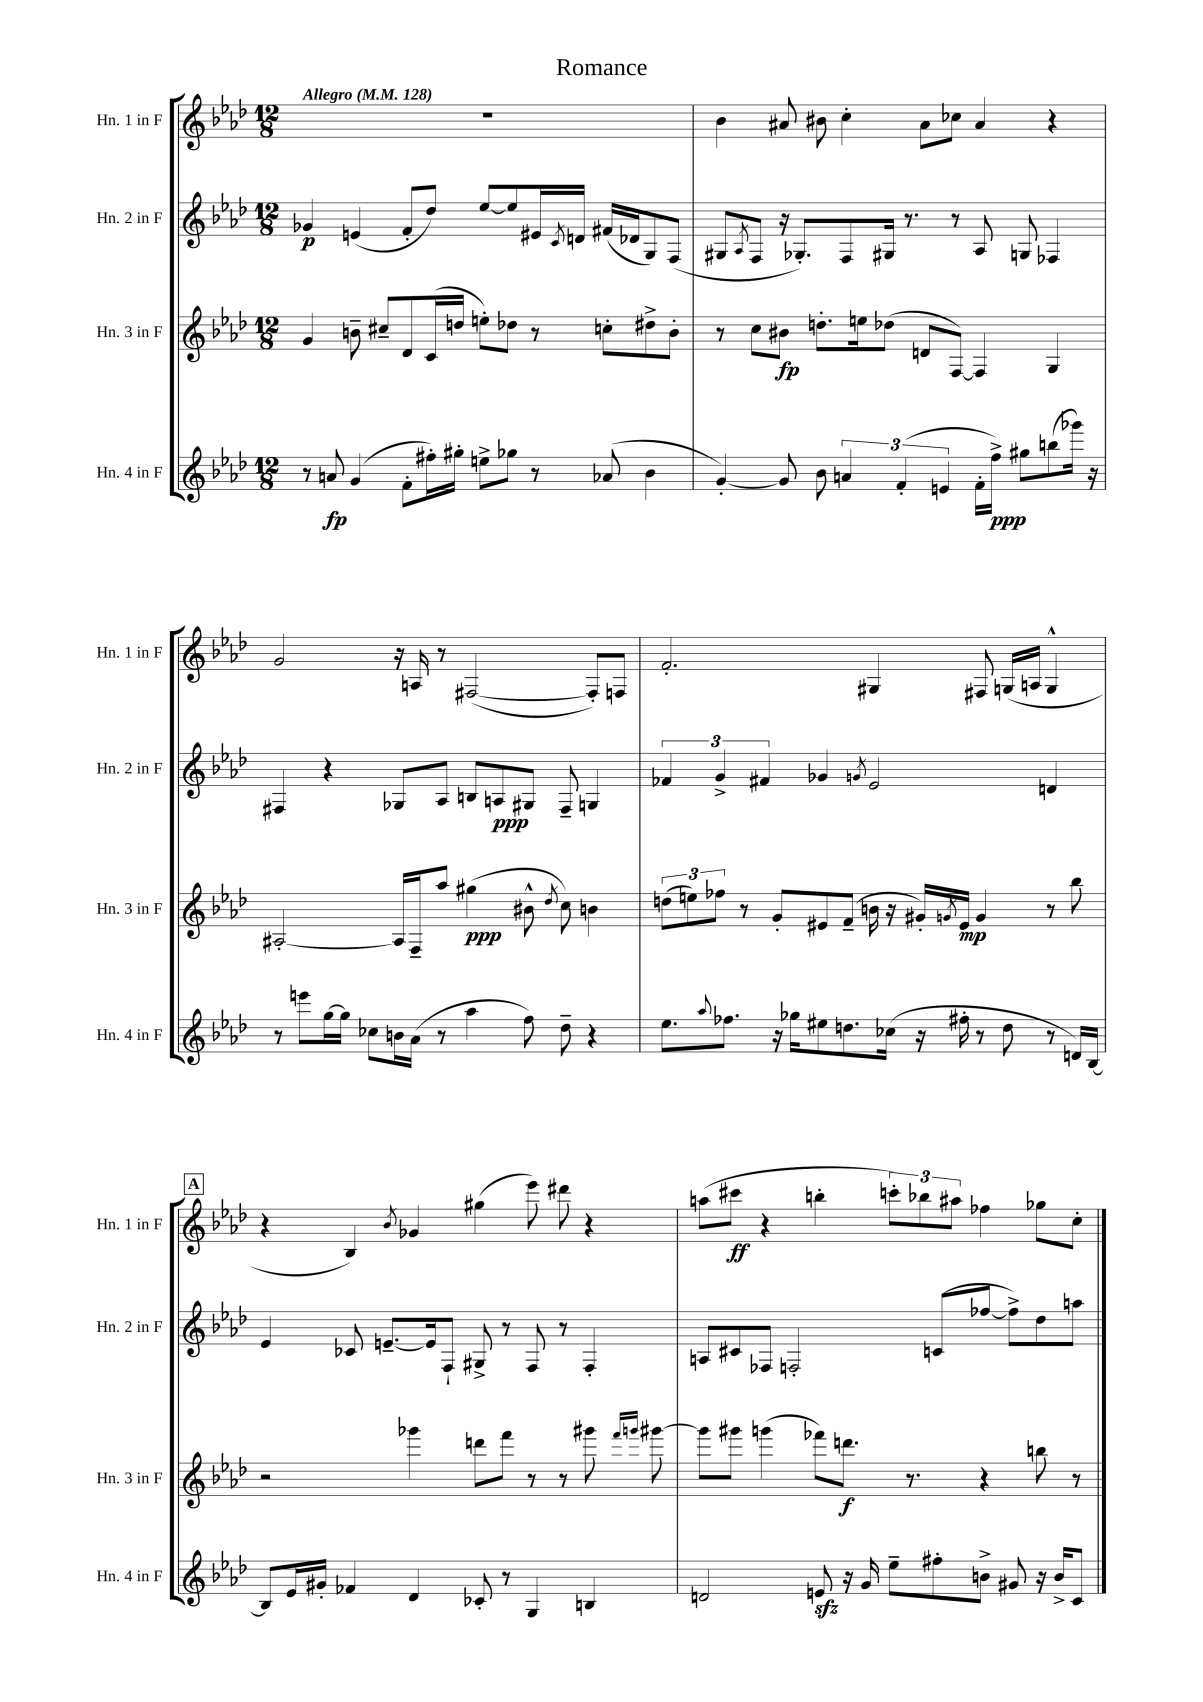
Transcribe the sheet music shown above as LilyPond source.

\header { title = "Romance" }
<<
\new StaffGroup <<
\new Staff = "s0" \with { instrumentName = "Hn. 1 in F" shortInstrumentName = "Hn. 1 in F" } {
    \clef treble \key aes \major \numericTimeSignature \time 12/8 \tempo "Allegro" 4 = 128
    R1. |
    bes'4 ais'8 bis'8 c''4-. ais'8 ces''8 ais'4 r4 |
    g'2 r16 a16 r8 fis2~( fis8-.) f8 |
    f'2.-. gis4 fis8 g16( a16 g4-^ |
    \mark \markup { \box "A" } r4 bes4) \acciaccatura { bes'8 } ges'4 gis''4( ees'''8) dis'''8 r4 |
    a''8( cis'''8\ff r4 b''4-. \tuplet 3/2 { c'''8-.) bes''8 ais''8 } fes''4 ges''8 c''8-. \bar "|." |
}
\new Staff = "s1" \with { instrumentName = "Hn. 2 in F" shortInstrumentName = "Hn. 2 in F" } {
    \clef treble \key aes \major \numericTimeSignature \time 12/8
    ges'4\p e'4( f'8-. des''8) ees''8~ ees''8 eis'16 \acciaccatura { c'8 } d'16 fis'16( des'16 g8) f8( |
    gis8 \acciaccatura { aes8 } f8 r16 ges8.-.) f8 gis16 r8. r8 aes8 g8 fes4 |
    fis4 r4 ges8 aes8 b8 a8\ppp gis8 fis8-- g4 |
    \tuplet 3/2 { fes'4 g'4-> fis'4 } ges'4 \acciaccatura { g'8 } ees'2 d'4 |
    \mark \markup { \box "A" } ees'4 ces'8 e'8.~-- e'16 f8-! gis8-> r8 f8 r8 f4-. |
    a8 cis'8 fes8 f2-. c'8( fes''8~ fes''8->) des''8 a''8 \bar "|." |
}
\new Staff = "s2" \with { instrumentName = "Hn. 3 in F" shortInstrumentName = "Hn. 3 in F" } {
    \clef treble \key aes \major \numericTimeSignature \time 12/8
    g'4 b'8-- cis''8-- des'8 c'16( d''16 e''8-.) des''8 r8 c''8-. dis''8-> b'8-. |
    r8 c''8 bis'8\fp d''8.-. e''16 des''8( d'8 f8~) f4 g4 |
    ais2~-. ais16 f16-- aes''8 gis''4\ppp( bis'8-^ \acciaccatura { des''8 } c''8) b'4 |
    \tuplet 3/2 { d''8( e''8) fes''8 } r8 g'8-. eis'8 f'8--( b'16 r16 gis'16-.) \acciaccatura { g'8 } eis'16\mp g'4 r8 bes''8 |
    \mark \markup { \box "A" } r2 ges'''4 d'''8 f'''8 r8 r8 gis'''8 \grace { f'''16 g'''16 } gis'''8~ |
    gis'''8 gis'''8 g'''4( fes'''8) d'''8.\f r8. r4 b''8 r8 \bar "|." |
}
\new Staff = "s3" \with { instrumentName = "Hn. 4 in F" shortInstrumentName = "Hn. 4 in F" } {
    \clef treble \key aes \major \numericTimeSignature \time 12/8
    r8 a'8\fp g'4( f'8-. fis''16-.) gis''16-. e''8-> ges''8 r8 aes'8( bes'4 |
    g'4~-.) g'8 bes'8 \tuplet 3/2 { a'4 f'4-.( e'4 } f'16-. f''16->\ppp) gis''8 b''8( ges'''16) r16 |
    r8 e'''8 g''16~ g''16 ces''8 b'16 aes'16( r8 aes''4 f''8) des''8-- r4 |
    ees''8. \appoggiatura { aes''8 } fes''8. r16 ges''16 eis''8 d''8. ces''16( r16 fis''16-. r8 d''8 r8 d'16) bes16~ |
    \mark \markup { \box "A" } bes8 ees'16 gis'16-. fes'4 des'4 ces'8-. r8 g4 b4 |
    d'2 e'8\sfz r16 g'16 ees''8-- fis''8-. b'8-> gis'8 r16 b'16-> c'8 \bar "|." |
}
>>
>>
\layout { \context { \Score \remove "Bar_number_engraver" } }
